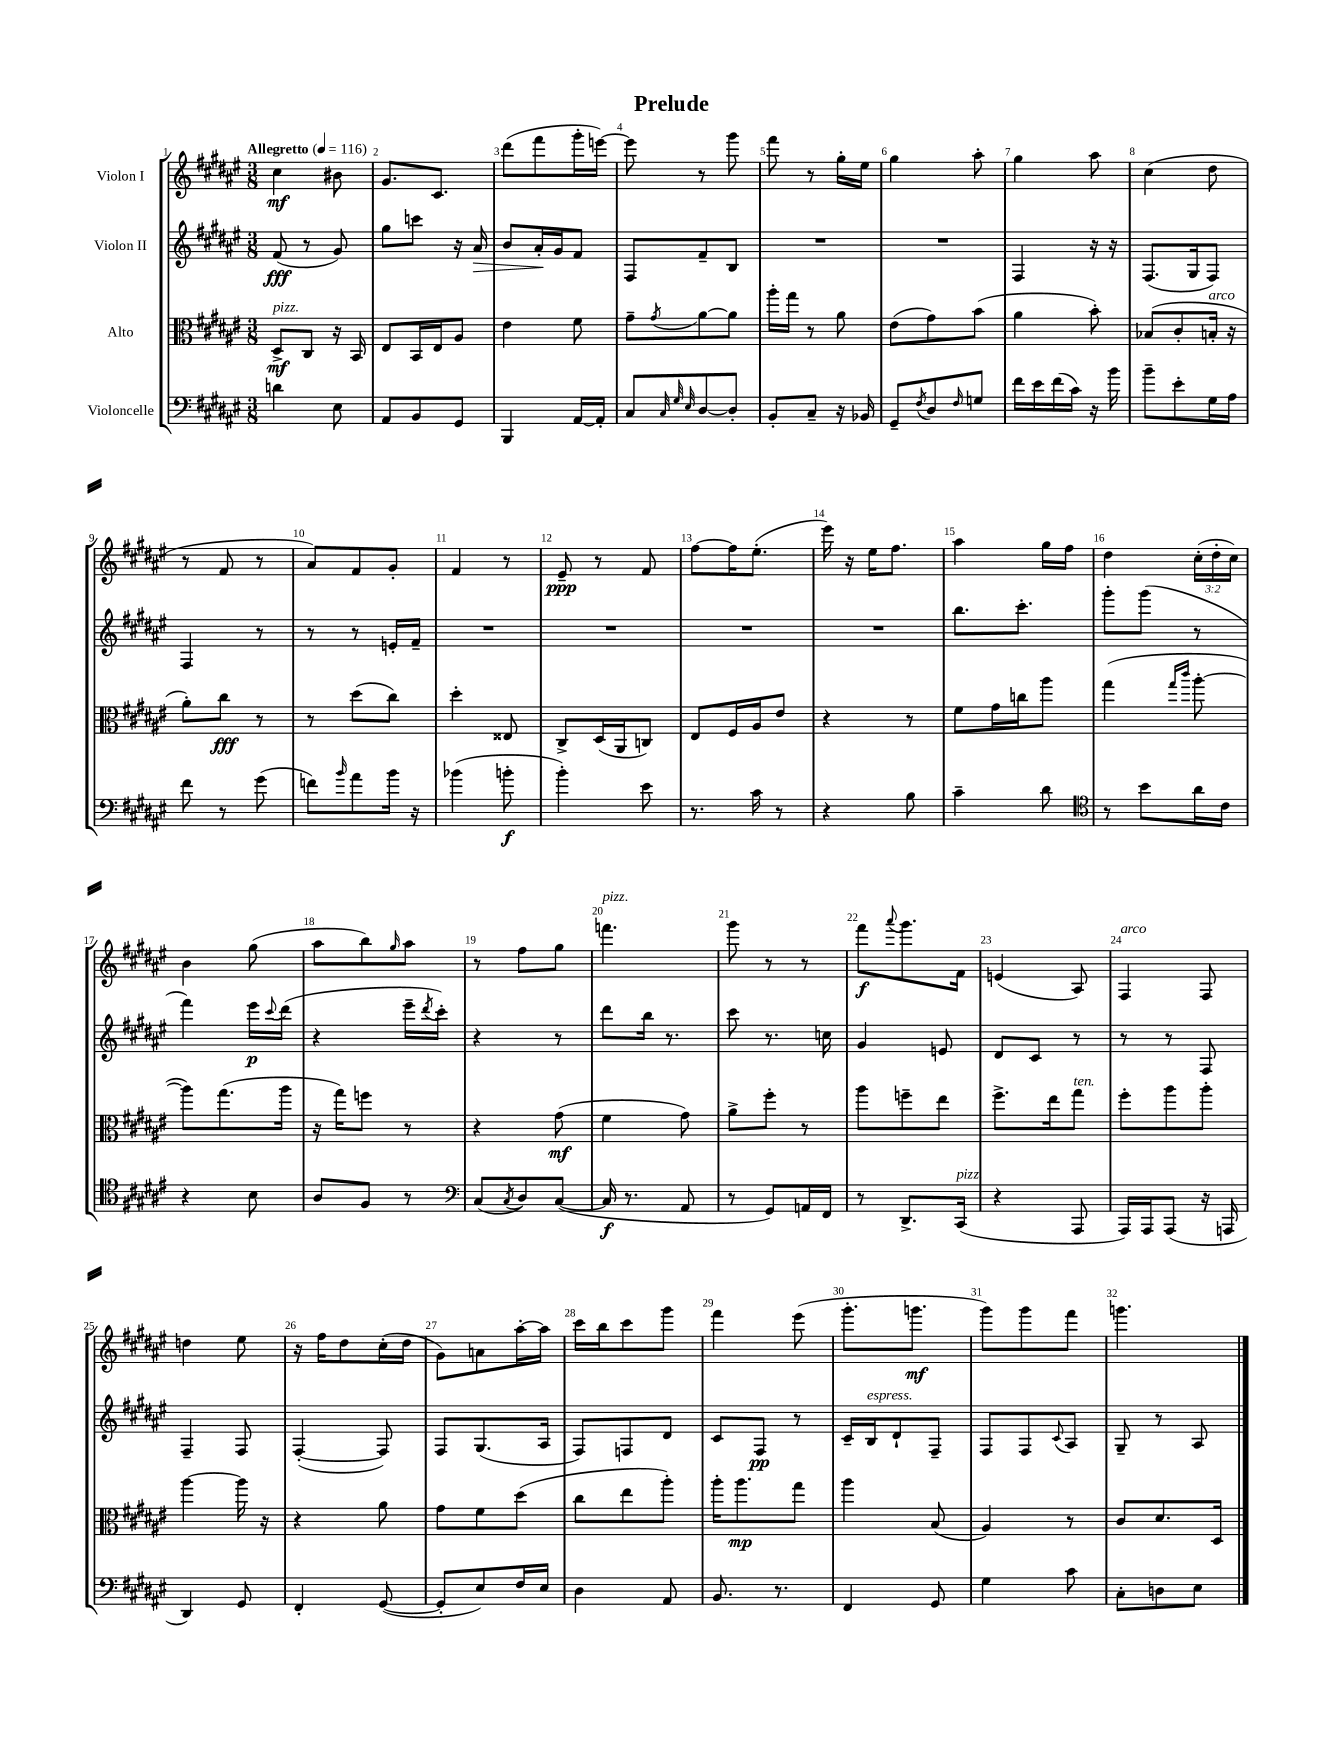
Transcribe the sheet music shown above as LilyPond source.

\header { title = "Prelude" }
<<
\new StaffGroup <<
\new Staff = "s0" \with { instrumentName = "Violon I" } {
    \clef treble \key fis \major \numericTimeSignature \time 3/8 \override Staff.TupletNumber.text = #tuplet-number::calc-fraction-text \tempo "Allegretto" 4 = 116
    cis''4\mf bis'8 |
    gis'8. cis'8. |
    dis'''8( fis'''8 gis'''16-. e'''16~) |
    e'''8 r8 gis'''8 |
    fis'''8 r8 gis''16-. eis''16 |
    gis''4 ais''8-. |
    gis''4 ais''8 |
    cis''4( dis''8 |
    r8 fis'8 r8 |
    ais'8) fis'8 gis'8-. |
    fis'4 r8 |
    eis'8--\ppp r8 fis'8 |
    fis''8~ fis''16 eis''8.-.( |
    eis'''16) r16 eis''16 fis''8. |
    ais''4 gis''16 fis''16 |
    dis''4 \tuplet 3/2 { cis''16-.( dis''16-. cis''16) } |
    b'4 gis''8( |
    ais''8 b''8) \grace { gis''16 } ais''8 |
    r8 fis''8 gis''8 |
    f'''4.^\markup { \italic "pizz." } |
    gis'''8 r8 r8 |
    fis'''8\f \appoggiatura { ais'''8 } gis'''8. fis'16 |
    e'4( ais8) |
    fis4^\markup { \italic "arco" } fis8 |
    d''4 eis''8 |
    r16 fis''16 dis''8 cis''16-.( dis''16 |
    gis'8) a'8 ais''16~-. ais''16 |
    cis'''16 b''16 cis'''8 gis'''8 |
    fis'''4 eis'''8( |
    gis'''8.-. g'''8.\mf |
    gis'''8) gis'''8 fis'''8 |
    g'''4. \bar "|." |
}
\new Staff = "s1" \with { instrumentName = "Violon II" } {
    \clef treble \key fis \major \numericTimeSignature \time 3/8
    fis'8\fff( r8 gis'8) |
    gis''8 c'''8 r16 ais'16\> |
    b'8 ais'16-.\! gis'16 fis'8 |
    fis8 fis'8-- b8 |
    R4. |
    R4. |
    fis4 r16 r16 |
    fis8.( gis16 fis8) |
    fis4 r8 |
    r8 r8 e'16-. fis'16-- |
    R4. |
    R4. |
    R4. |
    R4. |
    b''8. cis'''8.-. |
    gis'''8-. gis'''8( r8 |
    fis'''4) eis'''16\p \appoggiatura { cis'''8 } dis'''16( |
    r4 eis'''16-- \acciaccatura { dis'''8 } cis'''16-.) |
    r4 r8 |
    dis'''8 b''16 r8. |
    cis'''8 r8. c''16 |
    gis'4 e'8 |
    dis'8 cis'8 r8 |
    r8 r8 fis8 |
    fis4-- fis8 |
    fis4~-.( fis8) |
    fis8 gis8.( ais16 |
    fis8) f8 dis'8 |
    cis'8 fis8\pp r8 |
    cis'16-- b16^\markup { \italic "espress." } dis'8-! fis8-- |
    fis8 fis8 \appoggiatura { cis'8 } ais8 |
    gis8-- r8 ais8 \bar "|." |
}
\new Staff = "s2" \with { instrumentName = "Alto" } {
    \clef alto \key fis \major \numericTimeSignature \time 3/8
    dis8->\mf^\markup { \italic "pizz." } cis8 r16 b,16 |
    eis8 b,16 eis16 ais8 |
    eis'4 fis'8 |
    gis'8-- \acciaccatura { gis'8 } ais'8~ ais'8 |
    ais''16-. gis''16 r8 ais'8 |
    eis'8( gis'8) b'8( |
    ais'4 b'8-.) |
    bes8( cis'8-. b16-.^\markup { \italic "arco" } r16 |
    ais'8-.) cis''8\fff r8 |
    r8 dis''8( cis''8) |
    dis''4-. eisis8 |
    cis8-> dis16( ais,16 c8) |
    eis8 fis16 ais16 eis'8 |
    r4 r8 |
    fis'8 gis'16 c''16 ais''8 |
    gis''4( \grace { gis''16 cis'''16 } ais''8~-. |
    ais''8) gis''8.( ais''16 |
    r16 gis''16) f''8 r8 |
    r4 gis'8\mf( |
    fis'4 gis'8) |
    ais'8-> fis''8-. r8 |
    ais''8 f''8-- eis''8 |
    fis''8.-> eis''16 gis''8^\markup { \italic "ten." } |
    fis''8-. ais''8 ais''8-. |
    ais''4~ ais''16 r16 |
    r4 ais'8 |
    gis'8 fis'8 dis''8( |
    cis''8 eis''8 ais''8-.) |
    ais''16-. ais''8.\mp gis''8 |
    ais''4 b8( |
    ais4) r8 |
    cis'8 dis'8. dis16 \bar "|." |
}
\new Staff = "s3" \with { instrumentName = "Violoncelle" } {
    \clef bass \key fis \major \numericTimeSignature \time 3/8
    d'4 eis8 |
    ais,8 b,8 gis,8 |
    b,,4 ais,16~ ais,16-. |
    cis8 \grace { cis32 gis32 eis32 } dis8~ dis8-. |
    b,8-. cis8-- r16 bes,16 |
    gis,8-- \acciaccatura { fis8 } dis8 \grace { fis16 } g8 |
    fis'16 eis'16 fis'16( cis'16) r16 b'16 |
    b'8-- eis'8-. gis16 ais16 |
    fis'8 r8 gis'8( |
    f'8) \grace { b'16 } ais'8 b'16 r16 |
    bes'4( b'8-.\f |
    b'4-.) eis'8 |
    r8. cis'16 r8 |
    r4 b8 |
    cis'4-- dis'8 |
    \clef tenor r8 b'8 ais'16 cis'16 |
    r4 b8 |
    ais8 fis8 r8 |
    \clef bass cis8( \acciaccatura { cis8 } dis8) cis8~( |
    cis16\f r8. ais,8 |
    r8 gis,8) a,16 fis,16 |
    r8 dis,8.-> cis,16^\markup { \italic "pizz." }( |
    r4 ais,,8 |
    ais,,16) ais,,16 ais,,8( r16 a,,16 |
    dis,4) gis,8 |
    fis,4-. gis,8~( |
    gis,8-. eis8) fis16 eis16 |
    dis4 ais,8 |
    b,8. r8. |
    fis,4 gis,8 |
    gis4 cis'8 |
    cis8-. d8 eis8 \bar "|." |
}
>>
>>
\layout { \context { \Score \override BarNumber.break-visibility = ##(#f #t #t) barNumberVisibility = #all-bar-numbers-visible } }
